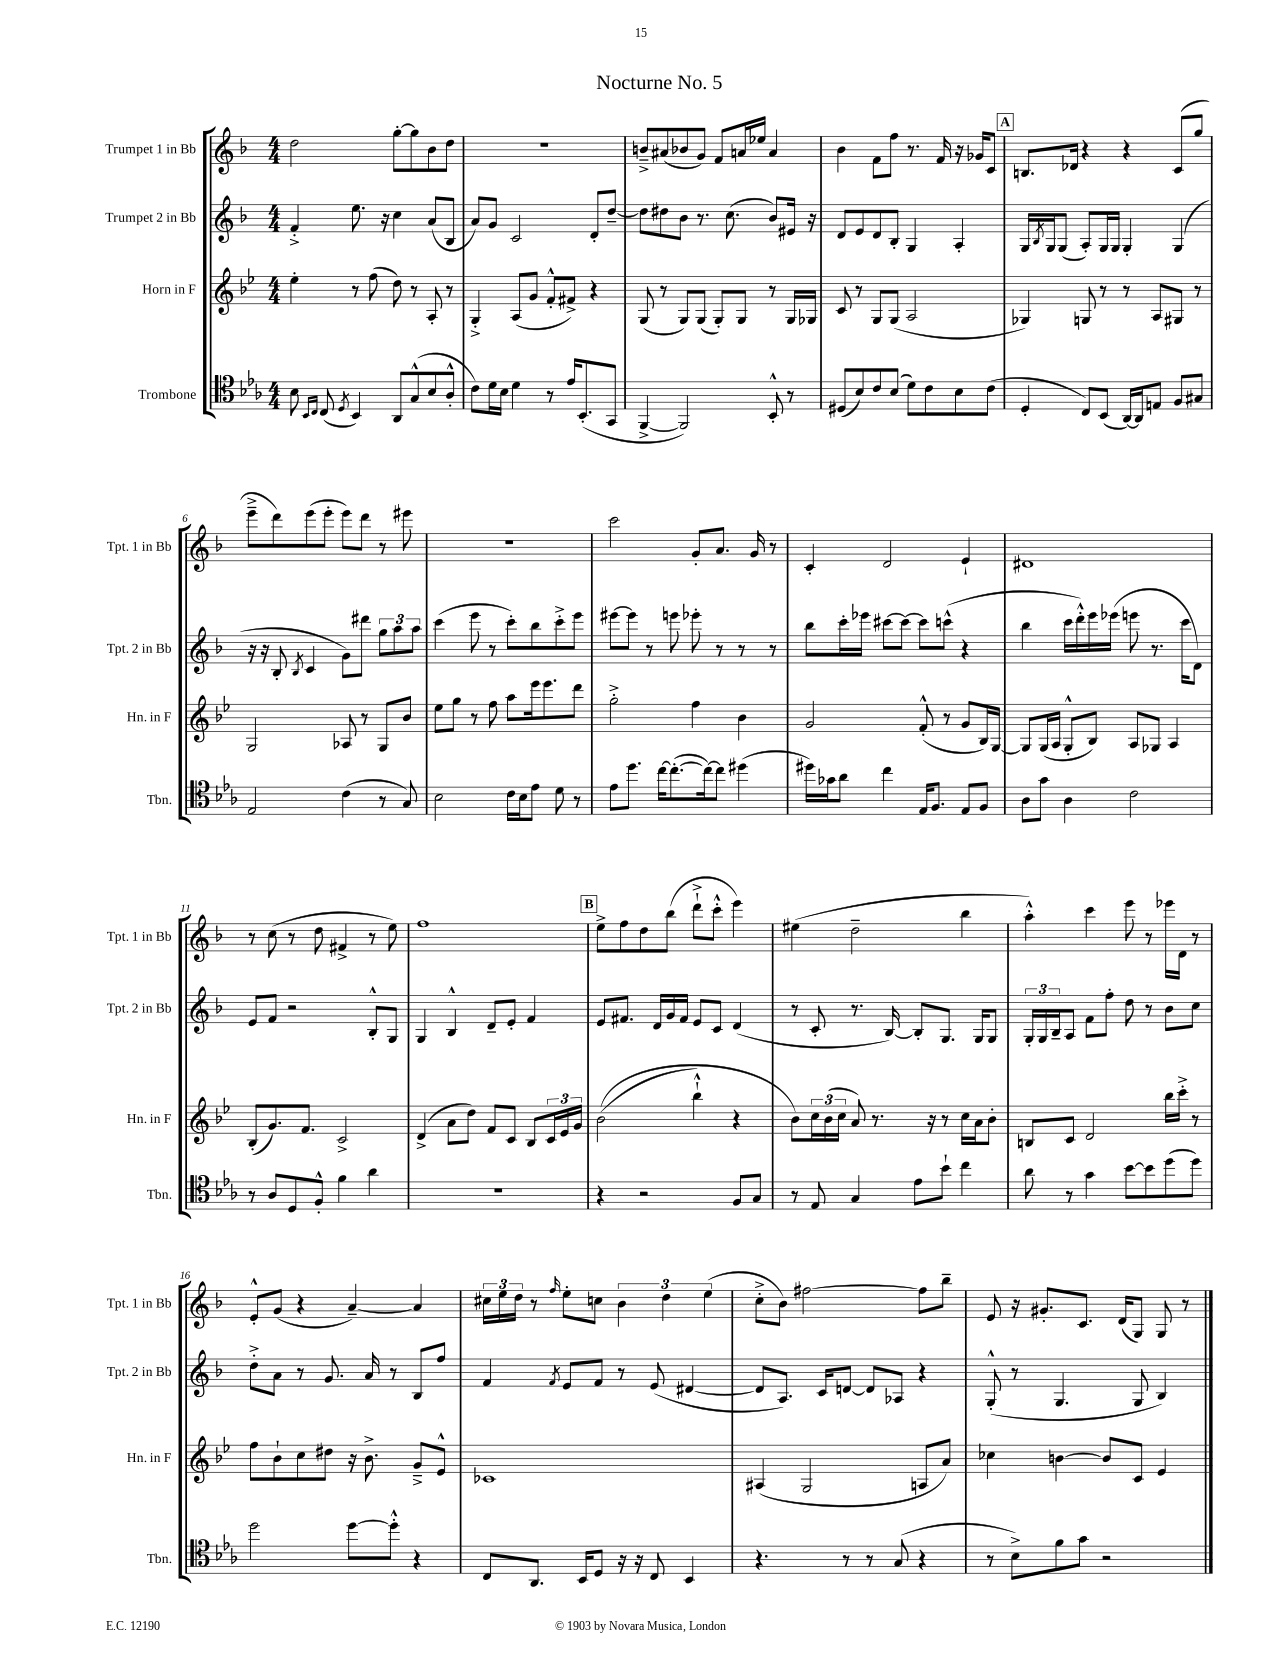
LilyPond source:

\header { title = "Nocturne No. 5" }
<<
\new StaffGroup <<
\new Staff = "s0" \with { instrumentName = "Trumpet 1 in Bb" shortInstrumentName = "Tpt. 1 in Bb" } {
    \clef treble \key f \major \numericTimeSignature \time 4/4
    d''2 g''8~-. g''8 bes'8 d''8 |
    R1 |
    b'8---> ais'8( bes'8 g'8) f'8 a'16 ees''16 a'4 |
    bes'4 f'8 f''8 r8. f'16 r16 ges'16 c'8 |
    \mark \markup { \box "A" } b8. des'16 r4 r4 c'8( g''8 |
    e'''8---> d'''8) e'''8( e'''8-. e'''8) d'''8 r8 eis'''8 |
    R1 |
    c'''2 g'8-. a'8. g'16 r8 |
    c'4-. d'2 e'4-! |
    dis'1 |
    r8 c''8( r8 d''8 fis'4-> r8 e''8) |
    f''1 |
    \mark \markup { \box "B" } e''8-> f''8 d''8 bes''8( d'''8-!-> c'''8-.-^ e'''4) |
    eis''4( d''2-- bes''4 |
    a''4-.-^) c'''4 e'''8 r8 ees'''16 d'16 r8 |
    e'8-.-^ g'8( r4 a'4~--) a'4 |
    \tuplet 3/2 { cis''16 e''16 d''16 } r8 \grace { f''16 } e''8-. c''8 \tuplet 3/2 { bes'4 d''4 e''4( } |
    c''8-.-> bes'8) fis''2~ fis''8 bes''8-- |
    e'8 r16 gis'8.-. c'8. d'16( g8) g8 r8 \bar "|." |
}
\new Staff = "s1" \with { instrumentName = "Trumpet 2 in Bb" shortInstrumentName = "Tpt. 2 in Bb" } {
    \clef treble \key f \major \numericTimeSignature \time 4/4
    f'4-.-> e''8. r16 c''4 a'8( bes8 |
    a'8) g'8 c'2 d'8-. d''8~-- |
    d''8 dis''8 bes'8 r8. c''8.( bes'8) eis'16 r16 |
    d'8 e'8 d'8 bes8-. g4 a4-. |
    \mark \markup { \box "A" } g16 \acciaccatura { bes8 } g16 g8( a8-.) g16 g16 g4-. g4( |
    r16 r16 bes8-. \acciaccatura { bes8 } c'4 g'8) dis'''8 \tuplet 3/2 { g''8 a''8 a''8 } |
    c'''4( e'''8 r8 c'''8-.) bes''8 c'''8-.-> e'''8 |
    eis'''8~ eis'''8 r8 e'''8 ees'''8-. r8 r8 r8 |
    bes''8 c'''16-. ees'''16 cis'''8~ cis'''8~ cis'''8 c'''8-^( r4 |
    bes''4 c'''16 d'''16-.-^) e'''16 ees'''16( e'''8 r8. c'''16 d'8) |
    e'8 f'8 r2 bes8-.-^ g8 |
    g4 bes4-^ d'8-- e'8-. f'4 |
    \mark \markup { \box "B" } e'8 fis'8. d'16 g'16 fis'16 e'8 c'8 d'4( |
    r8 c'8-. r8. bes16~) bes8-. g8. g16 g8 |
    \tuplet 3/2 { g16-. g16 bes16-- } a8 f'8 f''8-. d''8 r8 bes'8 c''8 |
    d''8-.-> a'8 r8 g'8. a'16 r8 bes8 f''8 |
    f'4 \acciaccatura { f'8 } e'8 f'8 r8 e'8( dis'4~ |
    dis'8 a8.) c'16 d'8~ d'8 aes8 r4 |
    g8-.-^( r8 g4. g8 bes4) \bar "|." |
}
\new Staff = "s2" \with { instrumentName = "Horn in F" shortInstrumentName = "Hn. in F" } {
    \clef treble \key bes \major \numericTimeSignature \time 4/4
    ees''4-. r8 f''8( d''8) r8 a8-. r8 |
    g4-.-> a8( g'8 f'8-.-^ fis'8->) r4 |
    g8( r8 g8) g8( g8-.) g8 r8 g16 ges16 |
    c'8 r8 g8 g8( a2 |
    \mark \markup { \box "A" } ges4) g8 r8 r8 a8 gis8 r8 |
    g2 aes8 r8 g8 bes'8 |
    ees''8 g''8 r8 f''8 a''8 ees'''16 ees'''8. d'''8 |
    g''2-.-> f''4 bes'4 |
    g'2 f'8-.-^( r8 g'8 bes16) g16~ |
    g8 g16( a16 g8-.-^ bes8) a8 ges8 a4 |
    bes8-.( g'8.) f'8. c'2-> |
    d'4->( a'8 d''8) f'8 c'8 bes8 \tuplet 3/2 { c'16 ees'16 g'16 } |
    \mark \markup { \box "B" } bes'2(\( bes''4-!-^) r4 |
    bes'8\) \tuplet 3/2 { c''16 bes'16( c''16 } a'8) r8. r16 r8 c''16 a'16 bes'8-. |
    b8 c'8 d'2 bes''16 c'''16-.-> r8 |
    f''8 bes'8-! c''8 dis''8 r16 bes'8.-> g'8---> ees'8-^ |
    ces'1 |
    ais4( g2 a8 a'8) |
    ces''4 b'4~ b'8 c'8 ees'4 \bar "|." |
}
\new Staff = "s3" \with { instrumentName = "Trombone" shortInstrumentName = "Tbn." } {
    \clef tenor \key ees \major \numericTimeSignature \time 4/4
    bes8 \grace { bes,16 c16 } c8( \acciaccatura { d8 } bes,4) aes,8 g8-^( bes8 aes8-.-^ |
    c'8) d'16 bes16 d'4 r8 ees'16 bes,8.-.( g,8 |
    f,4~-> f,2) bes,8-.-^ r8 |
    dis8( bes8) c'8 bes8( d'8) c'8 bes8 c'8( |
    \mark \markup { \box "A" } d4-. c8) bes,8( aes,16~) aes,16 e8 f8 gis8 |
    ees2 c'4( r8 g8) |
    bes2 c'16 bes16 ees'8 d'8 r8 |
    ees'8 d''8. c''16~ c''8.~-.( c''16~) c''8 dis''4( |
    dis''16) ges'16 aes'8 c''4 ees16 f8. ees8 f8 |
    aes8 g'8 aes4 c'2 |
    r8 aes8 d8 f8-.-^ f'4 aes'4 |
    R1 |
    \mark \markup { \box "B" } r4 r2 f8 g8 |
    r8 ees8 g4 ees'8 bes'8-! c''4 |
    aes'8 r8 g'4 bes'8~ bes'8 d''8( d''8) |
    d''2 d''8~ d''8-.-^ r4 |
    c8 aes,8. bes,16 d8 r16 r16 c8 bes,4 |
    r4. r8 r8 g8( r4 |
    r8 bes8->) f'8 g'8 r2 \bar "|." |
}
>>
>>
